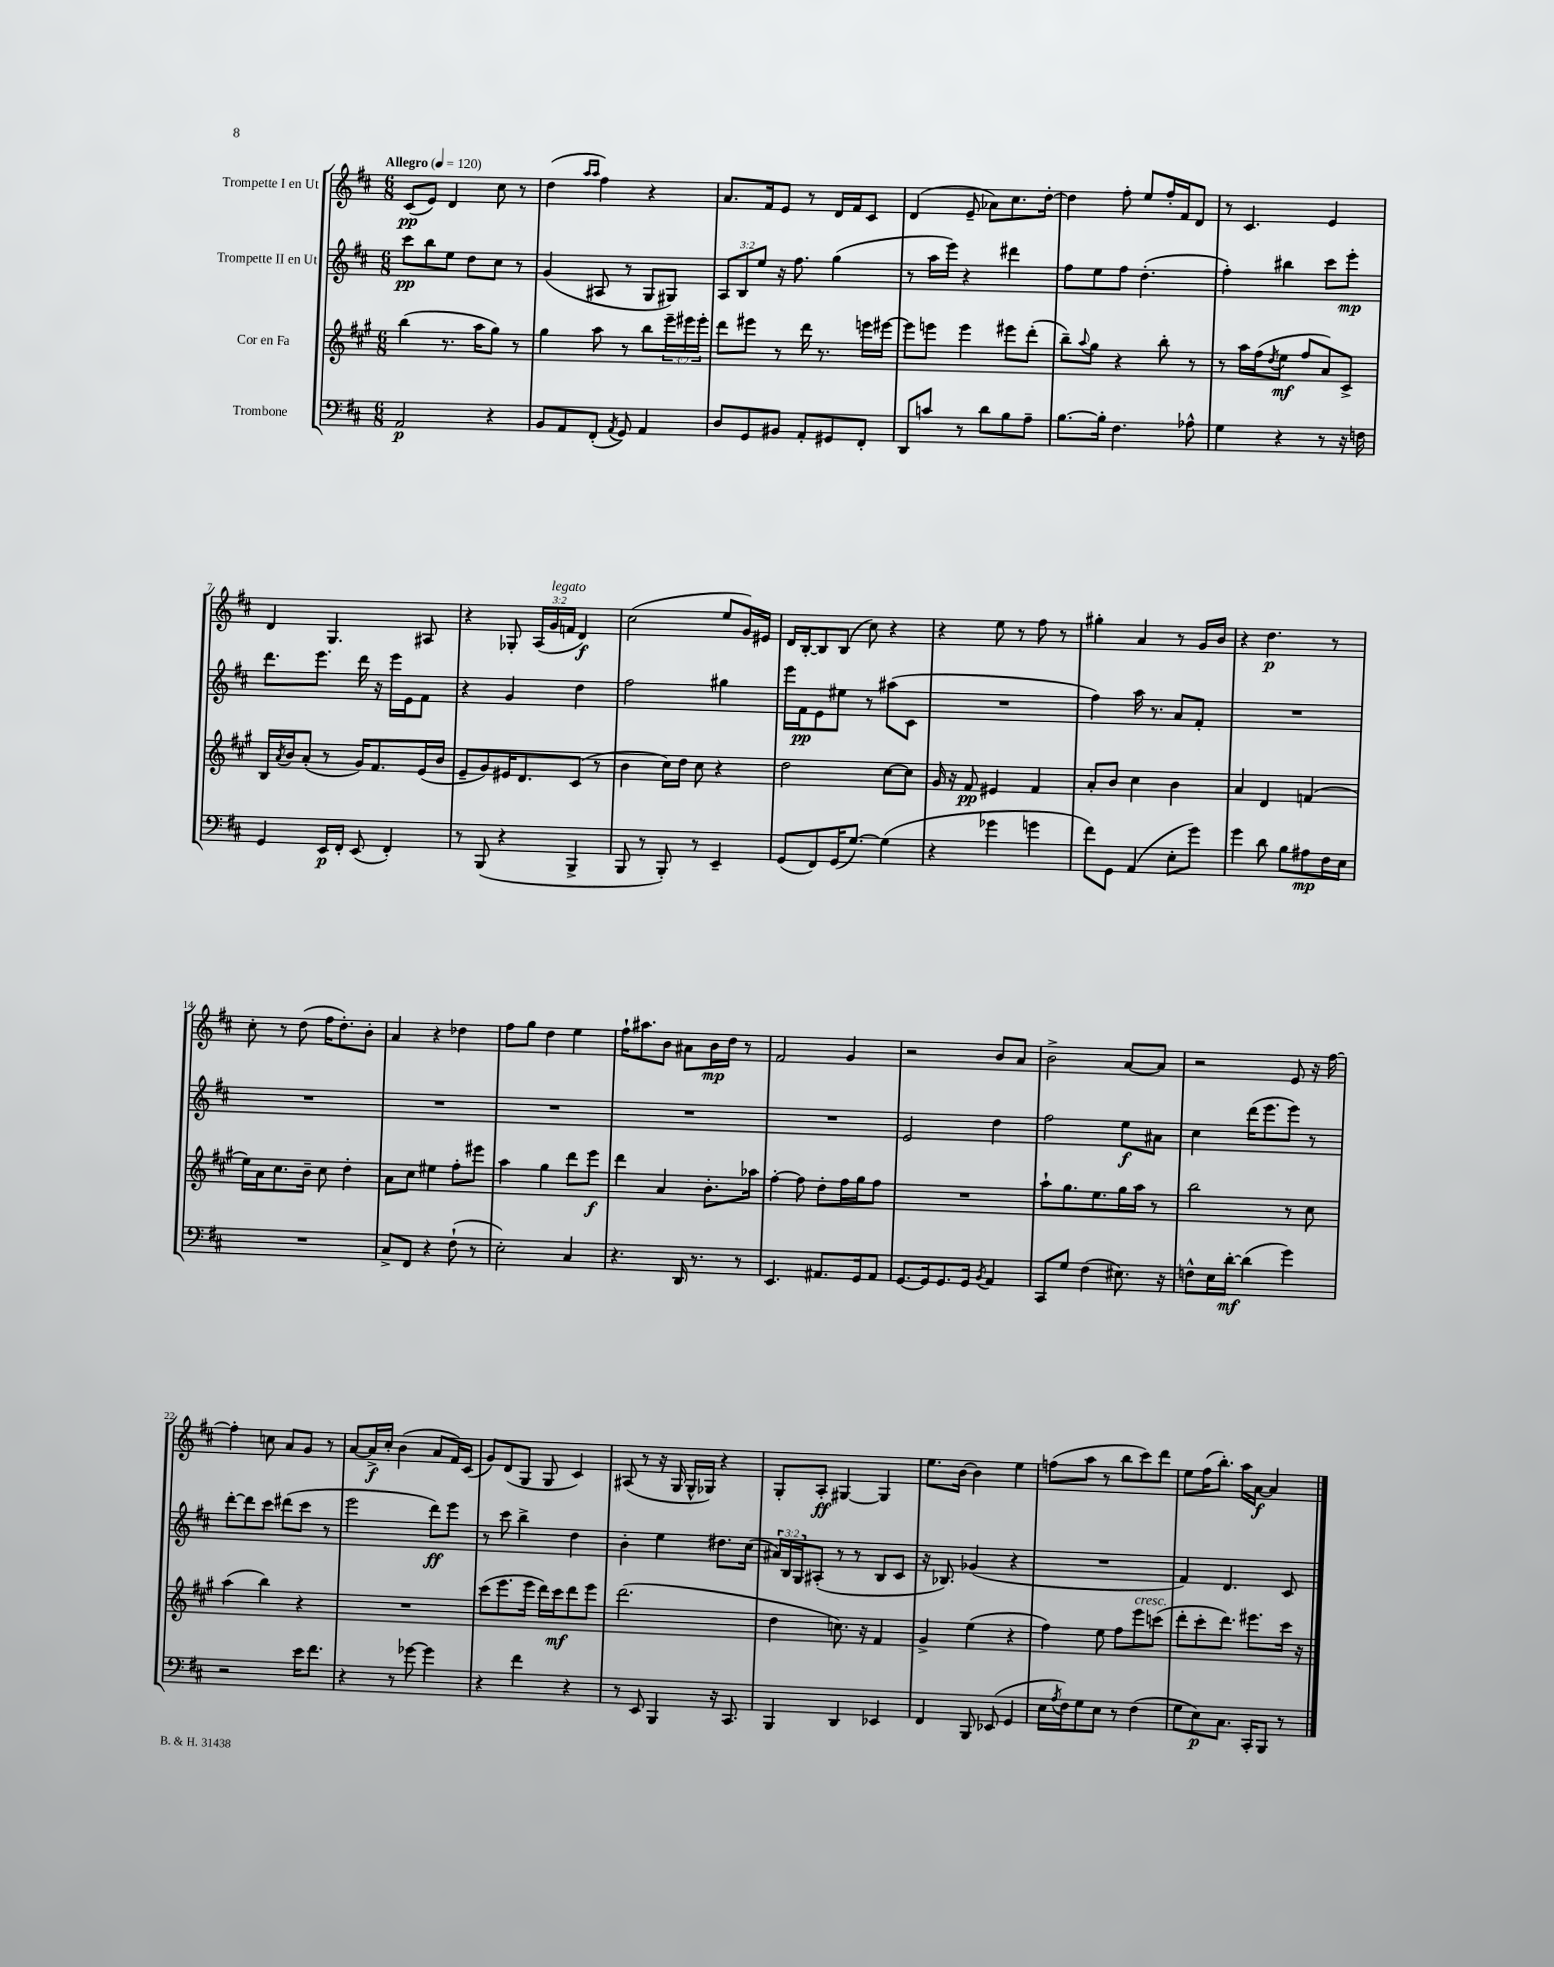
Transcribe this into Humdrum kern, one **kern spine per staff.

**kern	**dynam	**kern	**dynam	**kern	**dynam	**kern	**dynam
*part4	*part4	*part3	*part3	*part2	*part2	*part1	*part1
*staff4	*staff4	*staff3	*staff3	*staff2	*staff2	*staff1	*staff1
*I"Trombone	*	*I"Cor en Fa	*	*I"Trompette II en Ut	*	*I"Trompette I en Ut	*
*clefF4	*	*clefG2	*	*clefG2	*	*clefG2	*
*k[f#c#]	*	*k[f#c#g#]	*	*k[f#c#]	*	*k[f#c#]	*
*M6/8	*	*M6/8	*	*M6/8	*	*M6/8	*
*MM120	*	*MM120	*	*MM120	*	*MM120	*
=1	=1	=1	=1	=1	=1	=1	=1
!	!	!	!	!	!	!LO:TX:a:B:t=Allegro	!
2AA/	p	(4bb\	.	8ccc#\L	pp	(8c#/L	pp
.	.	.	.	8bb\	.	8e/J)	.
.	.	8.r	.	8ee\J	.	4d/	.
.	.	.	.	8dd\L	.	.	.
.	.	16aa\KL	.	.	.	.	.
4r	.	8gg#\J)	.	8cc#\J	.	8cc#\	.
.	.	8r	.	8r	.	8r	.
=2	=2	=2	=2	=2	=2	=2	=2
8BB/L	.	4gg#\	.	(4g/	.	(4dd\	.
8AA/	.	.	.	.	.	.	.
.	.	.	.	.	.	16qqaa/LL	.
.	.	.	.	.	.	16qqaa/JJ	.
(8FF#'/J	.	8aa\	.	8A#X/	.	4ff#\)	.
8qAA/	.	.	.	.	.	.	.
8GG/)	.	8r	.	8r	.	.	.
4AA/	.	8bb\L	.	8G/L	.	4r	.
.	.	24eee~\L	.	8G#X/J)	.	.	.
.	.	24eee#X\	.	.	.	.	.
.	.	24eee#'\JJ	.	.	.	.	.
=3	=3	=3	=3	=3	=3	=3	=3
8D/L	.	8ddd\L	.	12A/L	.	8.a/L	.
.	.	.	.	12B/	.	.	.
8GG/	.	8eee#X\J	.	.	.	.	.
.	.	.	.	12ee/J	.	.	.
.	.	.	.	.	.	16f#/k	.
8BB#X/J	.	8r	.	16r	.	8e/J	.
.	.	.	.	8.ff#\	.	.	.
8AA'/L	.	16ddd\	.	.	.	8r	.
.	.	8.r	.	.	.	.	.
8GG#X/	.	.	.	(4gg\	.	16d/LL	.
.	.	.	.	.	.	16f#/J	.
8FF#'/J	.	16eeen\LL	.	.	.	8c#/J	.
.	.	[16eee#X\JJ	.	.	.	.	.
=4	=4	=4	=4	=4	=4	=4	=4
8DD/L	.	8eee#\L]	.	8r	.	(4d/	.
8cn/J	.	8eeen\J	.	16aa\LL	.	.	.
.	.	.	.	16eee\JJ)	.	.	.
8r	.	4eee\	.	4r	.	8e~/	.
8d\L	.	.	.	.	.	8a-X\L)	.
8B\	.	8eee#X\L	.	4ddd#X\	.	8.cc#\	.
8A~\J	.	(8ddd'\J	.	.	.	.	.
.	.	.	.	.	.	[16dd'\Jk	.
=5	=5	=5	=5	=5	=5	=5	=5
[8.B\L	.	8bb~\L)	.	8ff#\L	.	4dd\]	.
.	.	8qqaa/	.	.	.	.	.
.	.	8gg#\J	.	8ee\	.	.	.
16B'\Jk]	.	.	.	.	.	.	.
4.F#\	.	4r	.	8ff#\J	.	8ff#'\	.
.	.	.	.	(4.dd'\	.	8ee/L	.
.	.	8bb'\	.	.	.	16ff#'/L	.
.	.	.	.	.	.	16f#/J	.
8A-X^^\	.	8r	.	.	.	8d/J	.
=6	=6	=6	=6	=6	=6	=6	=6
4G\	.	8r	.	4ff#'\)	.	8r	.
.	.	16aa\LL	.	.	.	4.c#/	.
.	.	(16ff#\J	.	.	.	.	.
.	.	8qdd/	.	.	.	.	.
4r	.	8ee\J	mf	4bb#X\	.	.	.
.	.	8ff#/L	.	.	.	.	.
8r	.	8a/)	.	8ccc#\L	.	4e/	.
16r	.	8c#^/J	.	8eee'\J	mp	.	.
16Fn\	.	.	.	.	.	.	.
!!LO:LB:g=z
=7	=7	=7	=7	=7	=7	=7	=7
4GG/	.	16B/LL	.	8.ddd\L	.	4d/	.
.	.	8qa/	.	.	.	.	.
.	.	16b/J	.	.	.	.	.
.	.	(8a'/J	.	.	.	.	.
.	.	.	.	8.eee\J	.	.	.
16EE/LL	p	8r	.	.	.	4.G/	.
16FF#'/JJ	.	.	.	.	.	.	.
(8EE/	.	16g#/KL)	.	16ddd\	.	.	.
.	.	8.f#/	.	16r	.	.	.
4FF#'/)	.	.	.	16eee\LL	.	.	.
.	.	.	.	16e\J	.	.	.
.	.	(16e/L	.	8f#\J	.	8A#X/	.
.	.	16b/JJ	.	.	.	.	.
=8	=8	=8	=8	=8	=8	=8	=8
8r	.	8e~/L	.	4r	.	4r	.
(8BBB/	.	8g#/)	.	.	.	.	.
4r	.	16e#X/K	.	4g/	.	8G-X'/	.
.	.	8.d/	.	.	.	.	.
.	.	.	.	.	.	(24A/LL	.
!	!	!	!	!	!	!LO:TX:a:i:t=legato	!
.	.	.	.	.	.	24g/	.
.	.	.	.	.	.	24fn/JJ	.
4BBB^/	.	(8c#/J	.	4dd\	.	4d/)	f
.	.	8r	.	.	.	.	.
=9	=9	=9	=9	=9	=9	=9	=9
8BBB/	.	4b\	.	2ff#\	.	(2cc#\	.
8r	.	.	.	.	.	.	.
8BBB'/)	.	16cc#\LL)	.	.	.	.	.
.	.	16dd\JJ	.	.	.	.	.
8r	.	8cc#\	.	.	.	.	.
4EE~/	.	4r	.	4gg#X\	.	8ee/L	.
.	.	.	.	.	.	16g/L)	.
.	.	.	.	.	.	16e#X/JJ	.
=10	=10	=10	=10	=10	=10	=10	=10
(8GG/L	.	2dd\	.	16eee\LL	.	16d/LL	.
.	.	.	.	16f#\J	pp	[16B'/J	.
8FF#/)	.	.	.	8e\	.	8B/]	.
(16GG/K	.	.	.	8ee#X\J	.	(8B/J	.
[8.G/J)	.	.	.	.	.	.	.
.	.	.	.	8r	.	8cc#\)	.
(4G\]	.	[8cc#\L	.	(8aa#X\L	.	4r	.
.	.	8cc#\J]	.	8c#\J	.	.	.
=11	=11	=11	=11	=11	=11	=11	=11
4r	.	16g#/	.	2.r	.	4r	.
.	.	16r	.	.	.	.	.
.	.	8f#/	pp	.	.	.	.
4g-X\	.	4e#X/	.	.	.	8ee\	.
.	.	.	.	.	.	8r	.
4gn\	.	4f#/	.	.	.	8ff#\	.
.	.	.	.	.	.	8r	.
=12	=12	=12	=12	=12	=12	=12	=12
8f#\L)	.	8a'/L	.	4ff#\)	.	4gg#X'\	.
8GG\J	.	8b/J	.	.	.	.	.
(4AA/	.	4cc#\	.	16aa\	.	4a/	.
.	.	.	.	8.r	.	.	.
8E'\L	.	4b\	.	8a/L	.	8r	.
8g\J)	.	.	.	8f#'/J	.	16g/LL	.
.	.	.	.	.	.	16b/JJ	.
=13	=13	=13	=13	=13	=13	=13	=13
4g\	.	4a/	.	2.r	.	4r	.
8d\	.	4d/	.	.	.	4.dd\	p
8B\L	.	.	.	.	.	.	.
8A#X\	mp	(4fn/	.	.	.	.	.
16F#\L	.	.	.	.	.	8r	.
16E\JJ	.	.	.	.	.	.	.
!!LO:LB:g=z
=14	=14	=14	=14	=14	=14	=14	=14
2.r	.	16ee\LL)	.	2.r	.	8cc#'\	.
.	.	16a\J	.	.	.	.	.
.	.	8.cc#\	.	.	.	8r	.
.	.	.	.	.	.	(8dd\	.
.	.	16b~\Jk	.	.	.	.	.
.	.	8cc#\	.	.	.	16ff#\KL	.
.	.	.	.	.	.	8.dd'\)	.
.	.	4dd'\	.	.	.	.	.
.	.	.	.	.	.	8b'\J	.
=15	=15	=15	=15	=15	=15	=15	=15
8C#^/L	.	8a\L	.	2.r	.	4a/	.
8FF#/J	.	8cc#\J	.	.	.	.	.
4r	.	4ee#X\	.	.	.	4r	.
(8F#`\	.	8ff#'\L	.	.	.	4dd-X\	.
8r	.	8eee#X\J	.	.	.	.	.
=16	=16	=16	=16	=16	=16	=16	=16
2E'\)	.	4aa\	.	2.r	.	8ff#\L	.
.	.	.	.	.	.	8gg\J	.
.	.	4gg#\	.	.	.	4dd\	.
4C#/	.	8ddd\L	.	.	.	4ee\	.
.	.	8eee\J	f	.	.	.	.
=17	=17	=17	=17	=17	=17	=17	=17
4.r	.	4ddd\	.	2.r	.	16ff#`\KL	.
.	.	.	.	.	.	8.aa#X\	.
.	.	4a/	.	.	.	8b\J	.
16DD/	.	.	.	.	.	8a#X\L	.
8.r	.	.	.	.	.	.	.
.	.	8.b'\L	.	.	.	16b\L	mp
.	.	.	.	.	.	16dd\JJ	.
8r	.	.	.	.	.	8r	.
.	.	16aa-X\Jk	.	.	.	.	.
=18	=18	=18	=18	=18	=18	=18	=18
4.EE/	.	[4ff#'\	.	2.r	.	2f#/	.
.	.	8ff#\]	.	.	.	.	.
8.AA#X/L	.	8dd'\L	.	.	.	.	.
.	.	16ff#\L	.	.	.	4g/	.
16GG/k	.	16gg#\J	.	.	.	.	.
8AA#/J	.	8ff#\J	.	.	.	.	.
=19	=19	=19	=19	=19	=19	=19	=19
[8.GG/L	.	2.r	.	2e/	.	2r	.
16GG/k]	.	.	.	.	.	.	.
8.GG/	.	.	.	.	.	.	.
16GG/Jk	.	.	.	.	.	.	.
8qBB/	.	.	.	.	.	.	.
4AA/	.	.	.	4dd\	.	8b/L	.
.	.	.	.	.	.	8a/J	.
=20	=20	=20	=20	=20	=20	=20	=20
8CC#/L	.	8aa`\L	.	2ff#\	.	2b^\	.
8G/J	.	8.gg#\	.	.	.	.	.
(4F#\	.	.	.	.	.	.	.
.	.	8.ee\	.	.	.	.	.
8.E#X\)	.	16gg#\L	.	8ee\L	f	[8a/L	.
.	.	16aa\JJ	.	.	.	.	.
.	.	8r	.	8a#X\J	.	8a/J]	.
16r	.	.	.	.	.	.	.
=21	=21	=21	=21	=21	=21	=21	=21
8Fn^^\L	.	2bb\	.	4cc#\	.	2r	.
16E\L	.	.	.	.	.	.	.
[16d'\JJ	mf	.	.	.	.	.	.
(4d\]	.	.	.	(16ddd\KL	.	.	.
.	.	.	.	8.eee\	.	.	.
4g\)	.	8r	.	8eee\J)	.	8e/	.
.	.	8cc#\	.	8r	.	16r	.
.	.	.	.	.	.	[16ff#\	.
!!LO:LB:g=z
=22	=22	=22	=22	=22	=22	=22	=22
2r	.	(4aa\	.	[8ddd'\L	.	4ff#'\]	.
.	.	.	.	8ddd\]	.	.	.
.	.	4bb\)	.	8ccc#\J	.	8ccn\	.
.	.	.	.	(8ddd#X\L	.	8a/L	.
16e\KL	.	4r	.	8ccc#\J	.	8g/J	.
8.f#\J	.	.	.	.	.	.	.
.	.	.	.	8r	.	8r	.
=23	=23	=23	=23	=23	=23	=23	=23
4r	.	2.r	.	2eee\	.	[8a/L	.
.	.	.	.	.	.	16a^/L]	f
.	.	.	.	.	.	16cc#'/JJ	.
8r	.	.	.	.	.	(4b\	.
[8g-X\	.	.	.	.	.	.	.
4g-\]	.	.	.	8ddd\L)	ff	8a/L	.
.	.	.	.	8eee\J	.	16f#/L)	.
.	.	.	.	.	.	(16c#/JJ	.
=24	=24	=24	=24	=24	=24	=24	=24
4r	.	(8ccc#\L	.	8r	.	8g/L)	.
.	.	8.eee\	.	8ccc#\	.	(8d/	.
4f#\	.	.	.	4bb^\	.	8G/J	.
.	.	16eee\Jk	.	.	.	.	.
.	.	16ddd\LL)	.	.	.	8G/	.
.	.	16ccc#\J	mf	.	.	.	.
4r	.	8ddd\	.	4dd\	.	4c#/)	.
.	.	8eee\J	.	.	.	.	.
=25	=25	=25	=25	=25	=25	=25	=25
8r	.	(2.ddd\	.	4b'\	.	(8A#X/	.
8EE/	.	.	.	.	.	8r	.
4BBB/	.	.	.	4ee\	.	16r	.
.	.	.	.	.	.	16G/	.
.	.	.	.	.	.	16G^^/LL	.
.	.	.	.	.	.	16G-X/JJ)	.
16r	.	.	.	8.dd#X\L	.	4r	.
8.CC#/	.	.	.	.	.	.	.
.	.	.	.	(16cc#\Jk	.	.	.
=26	=26	=26	=26	=26	=26	=26	=26
4BBB/	.	4dd\	.	24a#X/LL)	.	8G'/L	.
.	.	.	.	24B/	.	.	.
.	.	.	.	24G/J	.	.	.
.	.	.	.	(8A#X'/J	.	8A'/J	ff
4DD/	.	8.ccn\)	.	8r	.	[4G#X/	.
.	.	.	.	8r	.	.	.
.	.	16r	.	.	.	.	.
4EE-X/	.	4f#/	.	8B/L	.	4G#/]	.
.	.	.	.	8c#/J	.	.	.
=27	=27	=27	=27	=27	=27	=27	=27
4FF#/	.	4g#^/	.	16r	.	8.ee\L	.
.	.	.	.	8.B-X/)	.	.	.
.	.	.	.	.	.	[16b\Jk	.
8BBB/	.	(4ee\	.	(4g-X/	.	4b\]	.
(8EE-X/	.	.	.	.	.	.	.
4GG/	.	4r	.	4r	.	4ee\	.
=28	=28	=28	=28	=28	=28	=28	=28
16E\LL	.	4ff#\)	.	2.r	.	(8ffn\L	.
8qA/	.	.	.	.	.	.	.
16F#\J)	.	.	.	.	.	.	.
8G\	.	.	.	.	.	8aa\J	.
8E\J	.	8ee\	.	.	.	8r	.
8r	.	8ff#\L	.	.	.	8bb\L	.
!	!	!LO:TX:a:i:t=cresc.	!	!	!	!	!
(4F#\	.	8eee\	.	.	.	8ccc#\)	.
.	.	(8cccn\J	.	.	.	8ddd\J	.
=29	=29	=29	=29	=29	=29	=29	=29
8G\L	.	8ddd'\L	.	4f#/)	.	8ee\L	.
8E\)	p	8ccc#'\	.	.	.	(16ff#\K	.
.	.	.	.	.	.	8.bb'\J)	.
8.C#\J	.	8.ddd\J)	.	4.d/	.	.	.
.	.	.	.	.	.	16aa\LL	.
16CC#'/KL	.	8.eee#X\L	.	.	.	[16a\JJ	f
8BBB/J	.	.	.	.	.	4a/]	.
8r	.	16ccc#\Jk	.	8c#/	.	.	.
.	.	16r	.	.	.	.	.
==	==	==	==	==	==	==	==
*-	*-	*-	*-	*-	*-	*-	*-
